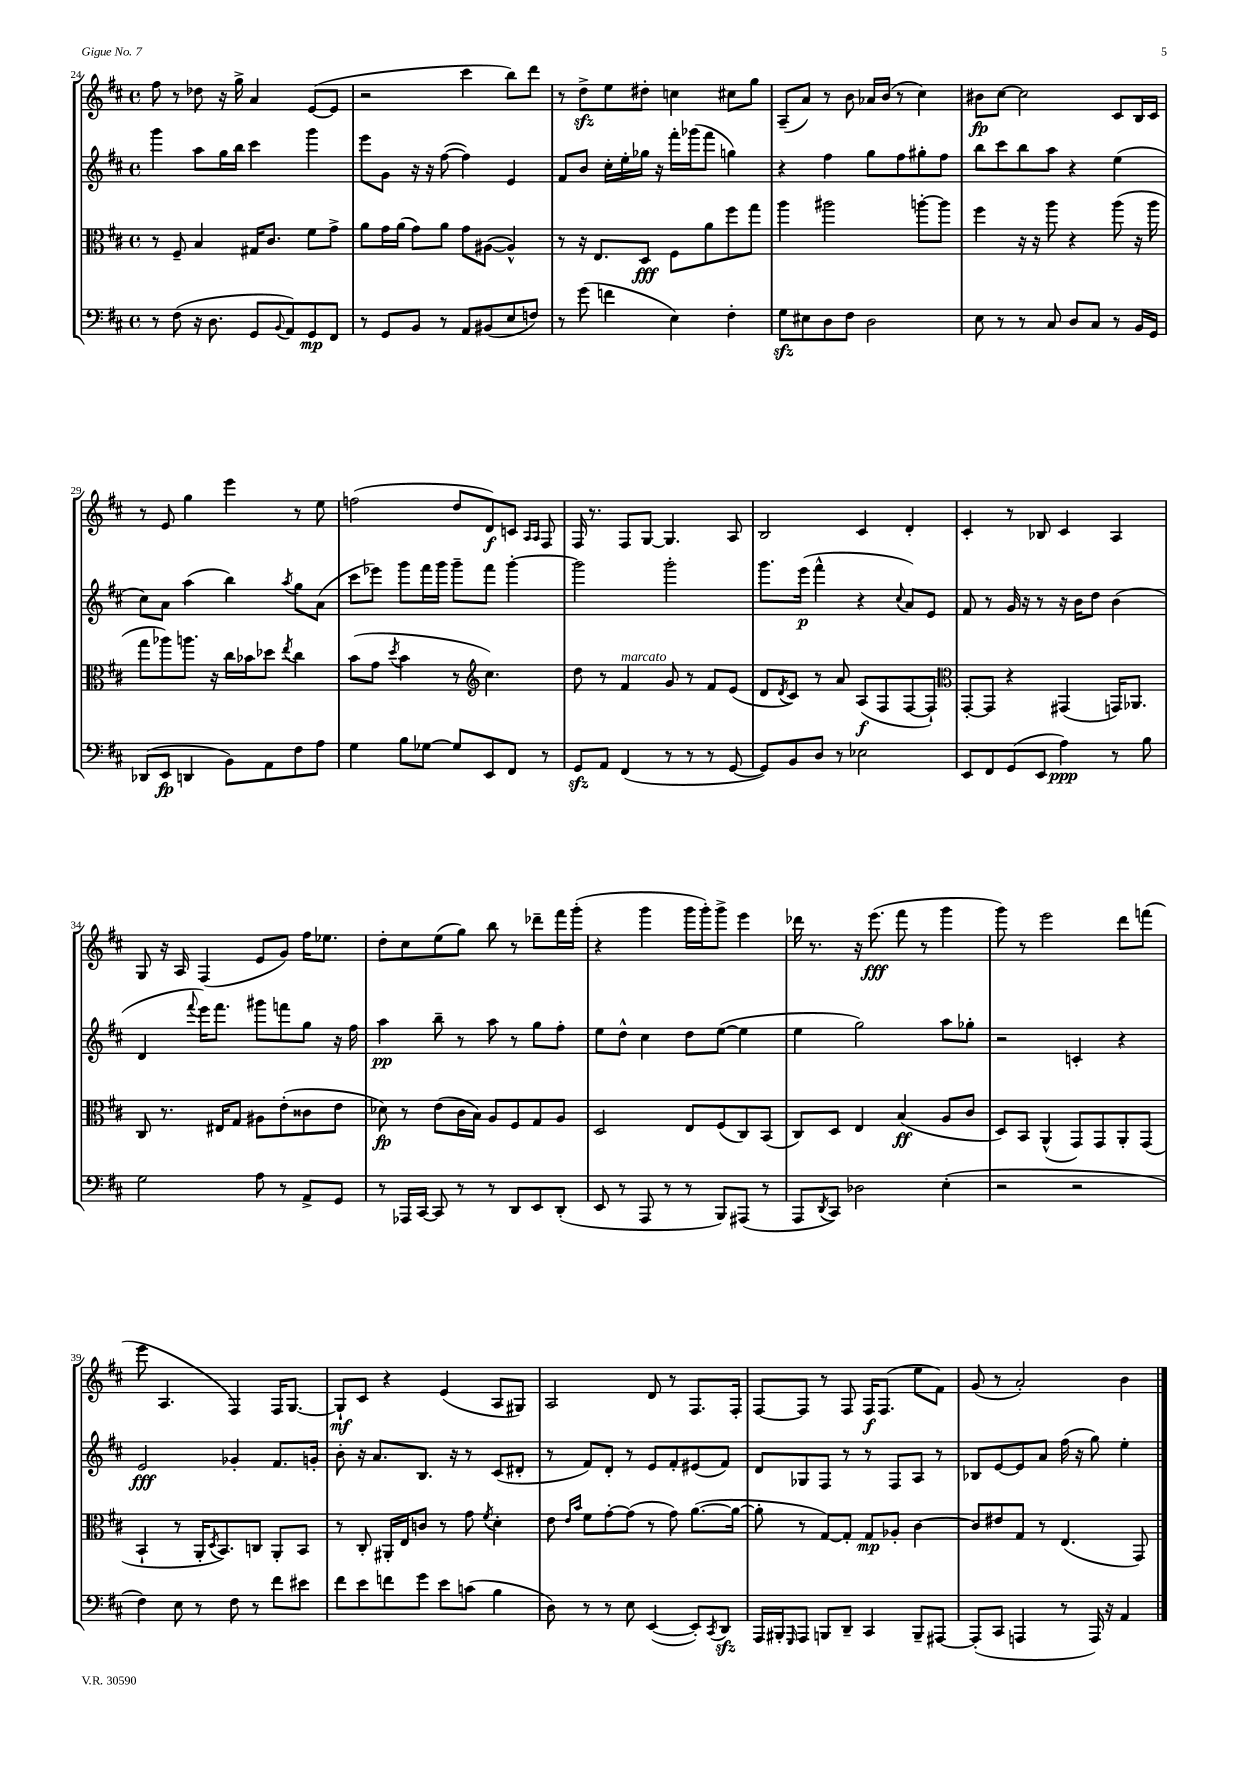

**kern	**kern	**kern	**kern
*staff4	*staff3	*staff2	*staff1
*clefF4	*clefC3	*clefG2	*clefG2
*k[f#c#]	*k[f#c#]	*k[f#c#]	*k[f#c#]
*M4/4	*M4/4	*M4/4	*M4/4
*met(c)	*met(c)	*met(c)	*met(c)
8r	8r	4ggg\	8ff#\
(8F#\	8F#~/	.	8r
16r	4B/	8aa\L	8dd-\
8.D\	.	.	.
.	.	16gg\L	16r
.	.	16bb\JJ	16gg^\
8GG/L	16G#/LK	4ccc#\	4a/
.	8.c#/J	.	.
8qqBB/	.	.	.
8AA/)	.	.	.
8GG/	8f#\L	4ggg\	([8e/L
8FF#/J	8g^\J	.	8e/]J
=	=	=	=
8r	8a\L	8eee\L	2r
8GG/L	16g\L	8g\J	.
.	(16a\JJ	.	.
8BB/J	8g\L)	16r	.
.	.	16r	.
8r	8a\J	([8ff#\	.
8AA/L	8g\L	4ff#\])	4ccc#\
(8BB#/	([8A#\J	.	.
8E/	4A#^^/])	4e/	8bb\L)
8F/J)	.	.	8ddd\J
=	=	=	=
8r	8r	8f#/L	8r
(8g\	16r	8b/J	8dd^\L
.	8.E/L	.	.
4f\	.	16cc#'\LL	8ee\
.	.	16ee'\	.
.	8D/J	16gg-\JJ	8dd#'\J
.	.	16r	.
4E\)	8F#\L	16fff#'\LL	4cc\
.	.	(16ggg-\J	.
.	8a\	8fff#\J	.
4F#'\	8ff#\	4gg\)	8cc#\L
.	8gg\J	.	8gg\J
=	=	=	=
8G\L	4aa\	4r	(8A~/L
8E#\	.	.	8a/J)
8D\	2aa#\	4ff#\	8r
8F#\J	.	.	8b\
2D\	.	8gg\L	16a-/LL
.	.	.	(16b/JJ
.	.	8ff#\	8r
.	[8aa'\L	8gg#'\	4cc#\)
.	8aa\]J	8ff#\J	.
=	=	=	=
8E\	4ff#\	8bb\L	8b#\L
8r	.	8ccc#\	[8cc#\J
8r	16r	8bb\	2cc#\]
.	16r	.	.
8C#/	8aa\	8aa\J	.
8D/L	4r	4r	.
8C#/J	.	.	.
8r	(8aa\	(4ee\	8c#/L
16BB/LL	16r	.	16B/L
16GG/JJ	16aa\	.	16c#/JJ
=	=	=	=
(8DD-/L	8gg\L	8cc#\L)	8r
8EE/J	8aa-\)	8a\J	8e/
4DD/	8.aa\J	(4aa\	4gg\
.	16r	.	.
8BB\L)	16cc#\LL	4bb\)	4eee\
.	16b-\J	.	.
8AA\	8dd-\J	.	.
.	8qee/	8qaa/	.
8F#\	4cc#\	8gg\L	8r
8A\J	.	(8a\J	8ee\
=	=	=	=
4G\	(8b\L	8ccc#\L	(2ff\
.	8g\J	8eee-\J)	.
.	8qdd/	.	.
8B\L	4b\	8ggg\L	.
[8G-\J	.	16fff#\L	.
.	.	16ggg\JJ	.
8G-/]L	8r	8ggg~\L	8dd/L
*	*clefG2	*	*
8EE/	4.cc#\)	8fff#\J	8d/)
8FF#/J	.	[4ggg'\	8c/J
.	.	.	16qqA/LL
.	.	.	16qqA/JJ
8r	.	.	8F#/
=	=	=	=
8GG/L	8dd\	2ggg\]	16F#/
.	.	.	8.r
8AA/J	8r	.	.
(4FF#/	4f#/	.	8F#/L
.	.	.	[8G/J
8r	8g/	2ggg'\	4.G/]
8r	8r	.	.
8r	8f#/L	.	.
[8GG/	(8e/J	.	8A/
=	=	=	=
8GG/]L)	8d/L	8.ggg\L	2B/
.	8qd/	.	.
8BB/	8c#/J)	.	.
.	.	(16eee\Jk	.
8D/J	8r	4fff#^^\	.
8r	8a/	.	.
2E-\	(8A/L	4r	4c#/
.	8F#/	.	.
.	.	8qqcc#/	.
.	[8F#/	8a/L)	4d'/
.	8F#`/]J)	8e/J	.
=	=	=	=
*	*clefC3	*	*
8EE/L	[8GG'/L	8f#/	4c#'/
8FF#/	8GG/]J	8r	.
(8GG/	4r	16g/	8r
.	.	16r	.
8EE/J	.	8r	8B-/
4A\)	(4GG#/	16r	4c#/
.	.	16b\LK	.
.	.	8dd\J	.
8r	16GG/LK)	(4b\	4A/
.	8.AA-/J	.	.
8B\	.	.	.
=	=	=	=
2G\	8C#/	4d/	8G/
.	8.r	.	16r
.	.	.	16A/
.	.	8qqfff#/	.
.	.	16eee\LK)	(4F#/
.	16E#/LK	8.fff#\J	.
.	8G/J	.	.
8A\	8A#\L	8ggg#\L	8e/L
8r	(8e'\	8fff\	8g/J)
8AA^/L	8c##\	8gg\J	16ff#\LK
.	.	.	8.ee-\J
8GG/J	8e\J	16r	.
.	.	16ff#\	.
=	=	=	=
8r	8d-\)	4aa\	8dd'\L
16AAA-/LL	8r	.	8cc#\
[16CC#/JJ	.	.	.
8CC#/]	(8e\L	8bb~\	(8ee\
8r	16c#\L	8r	8gg\J)
.	16B\JJ)	.	.
8r	8A/L	8aa\	8bb\
8DD/L	8F#/	8r	8r
8EE/	8G/	8gg\L	8ddd-~\L
(8DD'/J	8A/J	8ff#'\J	16fff#\L
.	.	.	(16ggg'\JJ
=	=	=	=
8EE/	2D/	8ee\L	4r
8r	.	8dd^^\J	.
8AAA/	.	4cc#\	4ggg\
8r	.	.	.
8r	8E/L	8dd\L	16ggg\LL
.	.	.	16ggg'\J)
8BBB/L)	(8F#/	([8ee\J	8ggg^\J
(8AAA#/J	8C#/)	4ee\]	4eee\
8r	(8BB/J	.	.
=	=	=	=
8AAA/L	8C#/L)	4ee\	16ddd-\
.	.	.	8.r
8qDD/	.	.	.
8CC#/J)	8D/J	.	.
2D-\	4E/	2gg\)	16r
.	.	.	(8.eee\
.	(4B/	.	8fff#\
.	.	.	8r
(4E'\	8A/L	8aa\L	4ggg\
.	8c#/J	8gg-'\J	.
=	=	=	=
2r	8D/L)	2r	8ggg\)
.	8BB/J	.	8r
.	(4AA^^/	.	2eee\
2r	8GG/L)	4c'/	.
.	8GG/	.	.
.	8AA'/	4r	8ddd\L
.	(8GG/J	.	(8fff\J
=	=	=	=
4F#\)	4BB`/	2e/	8eee\
.	.	.	4.A/
8E\	8r	.	.
8r	16AA'/LK	.	.
.	8qD/	.	.
.	8.BB/)	.	.
8F#\	.	4g-'/	4F#/)
8r	8C/J	.	.
8f#\L	8AA'/L	8.f#/L	16F#/LK
.	.	.	[8.G/J
8e#\J	8BB/J	.	.
.	.	16g'/Jk	.
=	=	=	=
8f#\L	8r	8b'\	8G`/]L
8e\	8C#'/	16r	8c#/J
.	.	8.a/L	.
8f\	16AA#'/LL	.	4r
.	16E/J	.	.
8g\J	8c/J	8.B/J	.
8e\L	8r	.	(4e/
.	.	16r	.
(8c\J	8g\	8r	.
.	8qf#/	.	.
4B\	4d'\	(8c#/L	8A/L
.	.	8d#'/J	8G#/J)
=	=	=	=
8D\)	8e\	8r	2A/
.	16qqe/LL	.	.
.	16qqb/JJ	.	.
8r	8f#\L	8f#/L)	.
8r	[8g'\	8d'/J	.
8E\	(8g\]J	8r	.
([4EE/	8r	8e/L	8d/
.	8g\)	8f#'/	8r
8EE'/]L)	([8.a\L	(8e#/	8.F#/L
8qCC#/	.	.	.
8DD/J	.	8f#/J)	.
.	16a\_Jk	.	16F#'/Jk
=	=	=	=
16AAA/LL	8a'\]	8d/L	[8F#/L
16BBB#'/J	.	.	.
16qqGGG/	.	.	.
8AAA/J	8r	8G-/	8F#/]J
8BBB/L	[8G/L)	8F#/J	8r
8DD~/J	8G'/]J	8r	8F#/
4CC#/	8G/L	8r	16F#/LK
.	.	.	(8.F#/J
.	8A-'/J	8F#/L	.
8BBB~/L	[4c#\	8A/J	8ee\L
[8AAA#/J	.	8r	8f#\J)
=	=	=	=
(8AAA#'/]L	8c#/]L	8B-/L	(8g/
8CC#/J	8e#/	[8e/	8r
4AAA/	8G/J	8e/]	2a'/)
.	8r	8a/J	.
8r	(4.E/	(16ff#\	.
.	.	16r	.
16AAA/)	.	8gg\)	.
16r	.	.	.
4AA/	.	4ee'\	4b\
.	8GG/)	.	.
==	==	==	==
*-	*-	*-	*-
